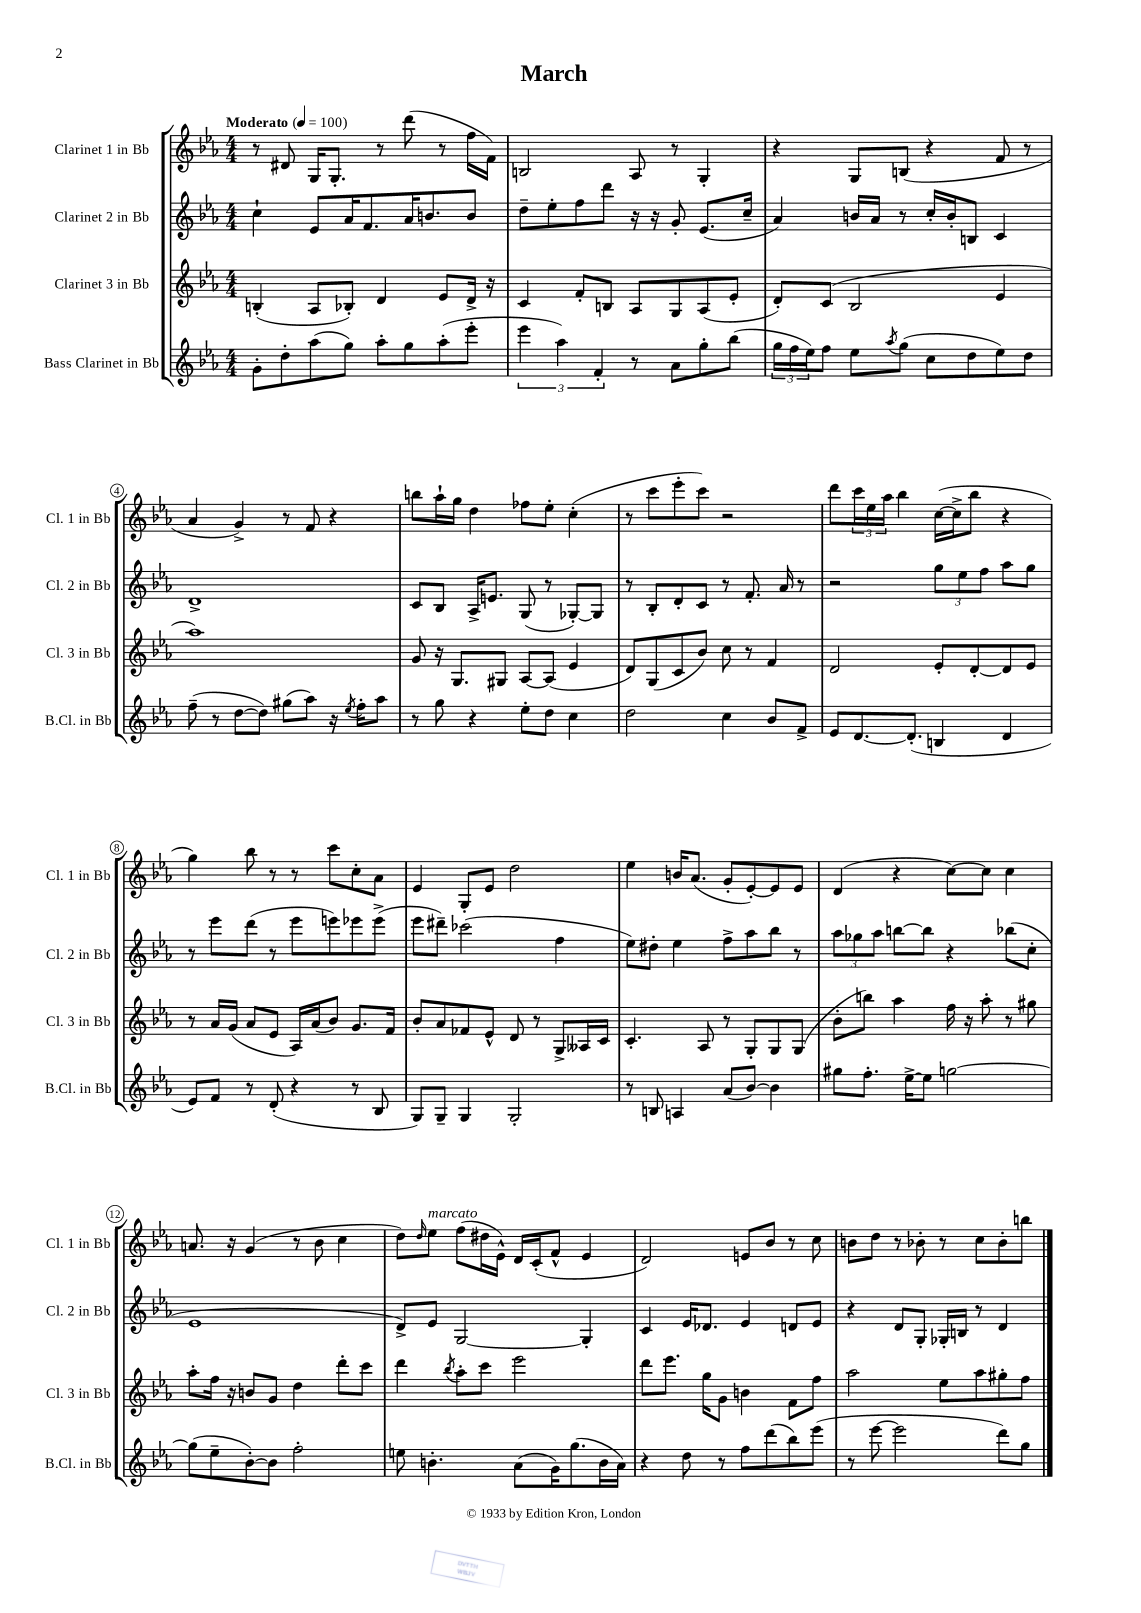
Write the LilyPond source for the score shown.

\header { title = "March" }
<<
\new StaffGroup <<
\new Staff = "s0" \with { instrumentName = "Clarinet 1 in Bb" shortInstrumentName = "Cl. 1 in Bb" } {
    \clef treble \key ees \major \numericTimeSignature \time 4/4 \tempo "Moderato" 4 = 100
    r8 dis'8 g16 g8.-. r8 d'''8( r8 f''16 f'16) |
    b2 aes8 r8 g4-. |
    r4 g8 b8( r4 f'8 r8 |
    aes'4 g'4->) r8 f'8 r4 |
    b''8 aes''16-! g''16 d''4 fes''8 ees''8-. c''4-.( |
    r8 c'''8 ees'''8-. c'''8) r2 |
    d'''8 \tuplet 3/2 { c'''16 ees''16 aes''16 } bes''4 c''16~( c''16-> bes''8 r4 |
    g''4) bes''8 r8 r8 c'''8 c''8-. aes'8 |
    ees'4 g8-. ees'8 d''2 |
    ees''4 b'16 aes'8.( g'8-. ees'8~-.) ees'8 ees'8 |
    d'4( r4 c''8~) c''8 c''4 |
    a'8. r16 g'4( r8 bes'8 c''4 |
    d''8) \grace { d''16 } ees''8^\markup { \italic "marcato" } f''8( dis''16 ees'16-^) d'16 c'16-.( f'8-^ ees'4 |
    d'2) e'8 bes'8 r8 c''8 |
    b'8 d''8 r8 bes'8-. r8 c''8 bes'8-. b''8 \bar "|." |
}
\new Staff = "s1" \with { instrumentName = "Clarinet 2 in Bb" shortInstrumentName = "Cl. 2 in Bb" } {
    \clef treble \key ees \major \numericTimeSignature \time 4/4
    c''4-! ees'8 aes'16 f'8. aes'16 b'8. b'8 |
    d''8-- ees''8-. f''8 d'''8 r16 r16 g'8-. ees'8.( c''16-- |
    aes'4) b'16 aes'16 r8 c''16-. b'16-. b8 c'4 |
    d'1-> |
    c'8 bes8 aes16-> e'8. g8( r8 ges8~-.) ges8 |
    r8 bes8-. d'8-. c'8 r8 f'8.-. aes'16 r8 |
    r2 \tuplet 3/2 { g''8 ees''8 f''8 } aes''8 g''8 |
    r8 ees'''8 d'''8( r8 ees'''8 e'''8) ees'''8 ees'''8->( |
    ees'''8 dis'''8--) ces'''2( f''4 |
    ees''8) dis''8-. ees''4 f''8-> aes''8 bes''8 r8 |
    \tuplet 3/2 { aes''8 ges''8 aes''8 } b''8~ b''8 r4 bes''8( c''8-. |
    ees'1 |
    d'8->) ees'8 g2~ g4-. |
    c'4 ees'16 des'8. ees'4 d'8 ees'8 |
    r4 d'8 g8-. ges16-. b16 r8 d'4 \bar "|." |
}
\new Staff = "s2" \with { instrumentName = "Clarinet 3 in Bb" shortInstrumentName = "Cl. 3 in Bb" } {
    \clef treble \key ees \major \numericTimeSignature \time 4/4
    b4-.( aes8 bes8-.) d'4 ees'8 d'16-> r16 |
    c'4 f'8-. b8 aes8 g8 aes8( ees'8-. |
    d'8-.) c'8( bes2 ees'4 |
    aes''1) |
    g'8 r16 g8. gis8 aes8~ aes8( ees'4 |
    d'8) g8( c'8 bes'8) c''8 r8 f'4 |
    d'2 ees'8-. d'8~-. d'8 ees'8 |
    r8 aes'16 g'16( aes'8 ees'8 aes16) aes'16( bes'8) g'8. f'16 |
    bes'8-. aes'8 fes'8 ees'8-^ d'8 r8 g8-> aeses16 c'16 |
    c'4.-. aes8 r8 g8-. g8 g8( |
    bes'8-. b''8) aes''4 f''16 r16 aes''8-. r8 gis''8 |
    aes''8-. f''16 r16 b'8 g'8 d''4 d'''8-. c'''8 |
    d'''4 \acciaccatura { bes''8 } aes''8-. c'''8 ees'''2 |
    d'''8 ees'''8. g''16 g'8 b'4 f'8 f''8 |
    aes''2 ees''8 aes''8 gis''8-. f''8 \bar "|." |
}
\new Staff = "s3" \with { instrumentName = "Bass Clarinet in Bb" shortInstrumentName = "B.Cl. in Bb" } {
    \clef treble \key ees \major \numericTimeSignature \time 4/4
    g'8-. d''8-. aes''8( g''8) aes''8-. g''8 aes''8-.( ees'''8-. |
    \tuplet 3/2 { ees'''4 aes''4) f'4-. } r8 aes'8 g''8-. bes''8( |
    \tuplet 3/2 { g''16 f''16 ees''16) } f''8 ees''8 \acciaccatura { aes''8 } g''8( c''8 d''8 ees''8) d''8 |
    f''8--( r8 d''8~ d''8) gis''8( aes''8) r16 \acciaccatura { ees''8 } f''16-. aes''8 |
    r8 g''8 r4 ees''8-. d''8 c''4 |
    d''2 c''4 bes'8 f'8-> |
    ees'8 d'8.~ d'8.-.( b4 d'4 |
    ees'8) f'8 r8 d'8-.( r4 r8 bes8 |
    g8) g8-- g4 g2-. |
    r8 b8 a4 aes'8( bes'8~) bes'4 |
    gis''8 f''8.-. ees''16~-> ees''8 g''2~ |
    g''8( ees''8-- bes'8~-.) bes'8 f''2-. |
    e''8 b'4.-. aes'8( g'16) g''8.( b'16 aes'16) |
    r4 d''8 r8 f''8 d'''8( bes''8) ees'''8( |
    r8 ees'''8~ ees'''2 d'''8) g''8 \bar "|." |
}
>>
>>
\layout { \context { \Score \override BarNumber.stencil = #(make-stencil-circler 0.1 0.3 ly:text-interface::print) } }
